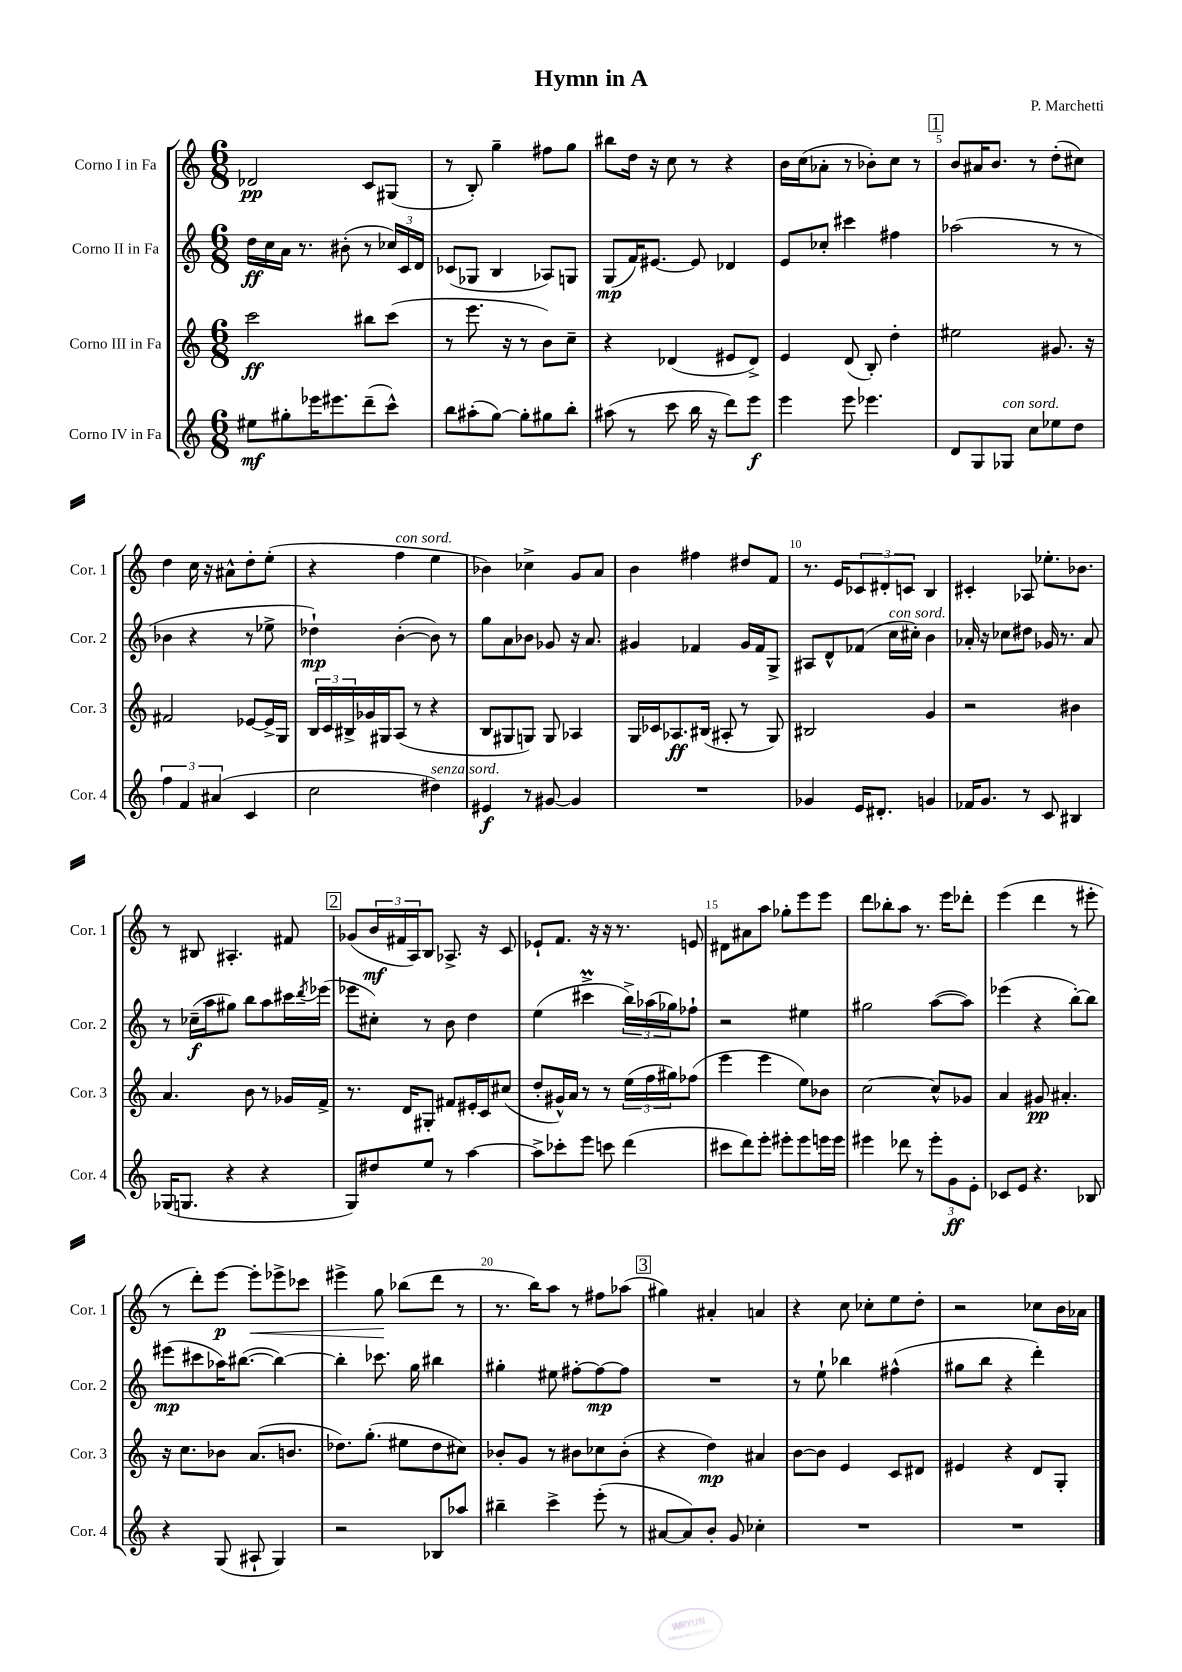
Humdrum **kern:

**kern	**kern	**kern	**kern
*staff4	*staff3	*staff2	*staff1
*clefG2	*clefG2	*clefG2	*clefG2
*k[]	*k[]	*k[]	*k[]
*M6/8	*M6/8	*M6/8	*M6/8
8ee#	2ccc	16dd	2d-
.	.	16cc	.
8gg#'	.	16a	.
.	.	8.r	.
16eee-	.	.	.
8.eee#	.	.	.
.	.	(8b#'	.
(8ddd~	8bb#	8r	8c
8ccc^^)	(8ccc	24cc-)	(8G#
.	.	24c	.
.	.	24d	.
=	=	=	=
8bb	8r	(8c-	8r
(8aa#'	8.eee	8G-	8B')
[8gg)	.	4B	4gg~
.	16r	.	.
8gg']	8r	.	.
8gg#	8b)	8A-)	8ff#
8bb'	8cc~	8G	8gg
=	=	=	=
(8aa#	4r	(8G	8bb#
8r	.	16f)	16dd
.	.	[8.e#	16r
8ccc	(4d-	.	8cc
16bb	.	8e#]	8r
16r	.	.	.
8ddd)	8e#	4d-	4r
8eee	8d-^)	.	.
=	=	=	=
4eee	4e	8e	16b
.	.	.	(16cc
.	.	8cc-'	8a-'
8eee	(8d	4ccc#	8r
4.eee-	8B')	.	8b-')
.	4dd'	4ff#	8cc
.	.	.	8r
=	=	=	=
8d	2ee#	(2aa-	8b
8G	.	.	16a#
.	.	.	8.b
8G-	.	.	.
8cc	.	.	8r
8ee-	8.g#	8r	(8dd'
8dd	.	8r	8cc#)
.	16r	.	.
=	=	=	=
6ff	2f#	4b-	4dd
6f	.	.	.
.	.	4r	16cc
.	.	.	16r
(6a#	.	.	.
.	.	.	8a#^^
4c	[8e-	8r	8dd'
.	16e-^]	8ee-^	(8ee'
.	16G	.	.
=	=	=	=
2cc	24B	4dd-`)	4r
.	24c	.	.
.	24B#^	.	.
.	16g-	.	.
.	16G#	.	.
.	(8A	([4b'	4ff
.	8r	.	.
4dd#)	4r	8b])	4ee
.	.	8r	.
=	=	=	=
4e#	8B	8gg	4b-)
.	8G#	8a	.
8r	8G)	8b-	4cc-^
[8g#	8G	8g-	.
4g#]	4A-	16r	8g
.	.	8.a	.
.	.	.	8a
=	=	=	=
2.r	16G	4g#	4b
.	16c-	.	.
.	8.A-	.	.
.	.	4f-	4ff#
.	(16B#	.	.
.	8A#'	.	.
.	8r	16g#	8dd#
.	.	16f-	.
.	8G)	8G^	8f
=	=	=	=
4g-	2B#	8A#	8.r
.	.	8d^^	.
.	.	.	16e
16e	.	(8f-	12c-
8.d#'	.	.	.
.	.	.	12d#'
.	.	16cc	.
.	.	.	12c
.	.	16cc#')	.
4g	4g	4b	4B
=	=	=	=
16f-	2r	16a-'	4c#'
8.g	.	16r	.
.	.	8cc-	.
8r	.	8dd#	8A-
8c	.	16g-	8.ee-'
.	.	8.r	.
4B#	4b#	.	.
.	.	.	8.b-
.	.	8a-	.
=	=	=	=
(16G-	4.a	8r	8r
8.G	.	.	.
.	.	(16cc-~	8B#
.	.	16aa	.
4r	.	8gg#)	4.A#'
.	8b	8bb	.
4r	8r	8aa	.
.	16g-	16ccc#	8f#
.	.	8qddd	.
.	16f^	(16eee-	.
=	=	=	=
8G)	8.r	8eee-	(8g-
8dd#	.	8cc#')	24b
.	.	.	24f#
.	16d	.	.
.	.	.	24A)
8ee	8G#'	8r	8B
8r	8f#	8b	8.A-^
[4aa	16e#'	4dd	.
.	16c	.	16r
.	(8cc#	.	8c
=	=	=	=
8aa^]	8dd'	(4ee	8e-`
8ccc-'	16g#^^)	.	8.f
.	16a	.	.
8eee	8r	4ccc#^	.
.	.	.	16r
8ccc	8r	.	16r
.	.	.	8.r
(4ddd	(24ee	24bb^)	.
.	24ff	(24aa-	.
.	24gg#)	24gg-)	.
.	(8ff-	8ff-`	8e
=	=	=	=
8ccc#	4eee	2r	8d#
8ddd)	.	.	8a#
8eee'	4eee	.	8aa
8eee#'	.	.	8gg-'
8eee#	8ee)	4ee#	8eee
16eee	8b-	.	8eee
16eee	.	.	.
=	=	=	=
4eee#	[2cc	2gg#	8ddd
.	.	.	8bb-'
8ddd-	.	.	8aa
8r	.	.	8.r
12eee#'	8cc^^]	([8aa	.
.	.	.	16eee
12g	.	.	.
.	8g-	8aa])	8ddd-'
12e'	.	.	.
=	=	=	=
8c-	4a	(4eee-	(4eee
8e	.	.	.
4.r	8g#	4r	4ddd
.	4.a#'	.	.
.	.	[8bb')	8r
8B-	.	8bb]	8eee#'
=	=	=	=
4r	16r	(8eee#	8r
.	8.cc	.	.
.	.	8ccc#	8ddd')
(8G	8b-	16aa-)	[8eee
.	.	([8.bb#	.
8A#`	(8.a	.	8eee']
4G)	.	4bb#_)	8eee-^
.	8.b	.	.
.	.	.	8ccc-
=	=	=	=
2r	8.dd-)	4bb#']	4eee#^
.	(8.gg'	.	.
.	.	8.ccc-	8gg
.	8ee#	.	(8bb-
.	.	16gg	.
8B-	8dd-	4bb#	8ddd
8aa-	8cc#)	.	8r
=	=	=	=
4bb#~	8b-'	4gg#'	8.r
.	8g	.	.
.	.	.	16bb)
4ccc^	8r	8ee#	8aa
.	8b#	[8ff#'	8r
(8eee'	8cc-	8ff#_	8ff#
8r	(8b#'	8ff#]	(8aa-
=	=	=	=
[8a#	4r	2.r	4gg#)
8a#])	.	.	.
8b'	4dd)	.	4a#'
8g	.	.	.
4cc-'	4a#	.	4a
=	=	=	=
2.r	[8b	8r	4r
.	8b]	8ee`	.
.	4e	4bb-	8cc
.	.	.	8cc-'
.	8c	(4ff#^^	8ee
.	8d#	.	8dd'
=	=	=	=
2.r	4e#	8gg#	2r
.	.	8bb	.
.	4r	4r	.
.	8d	4ddd')	8cc-
.	8G'	.	16b
.	.	.	16a-
==	==	==	==
*-	*-	*-	*-
